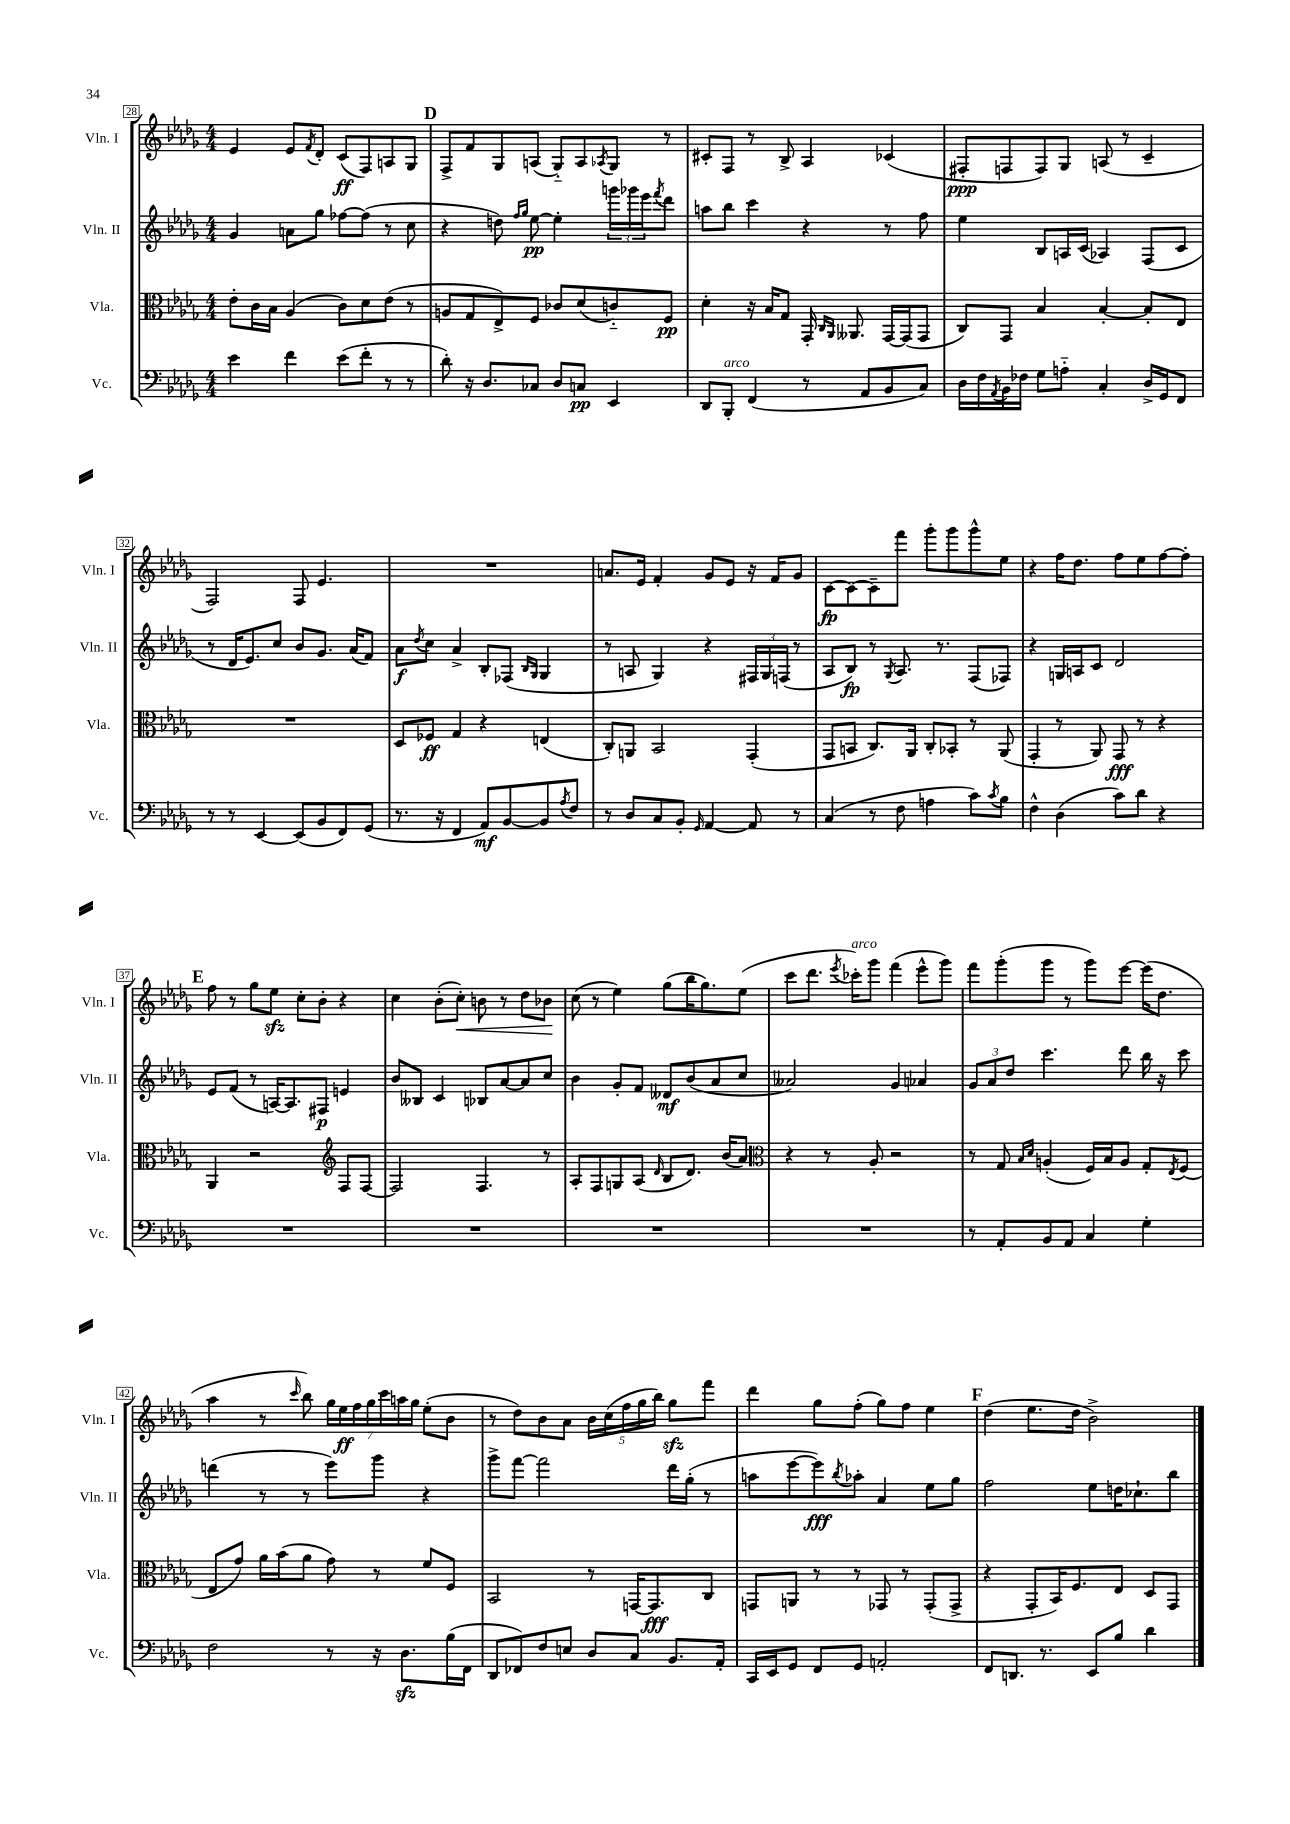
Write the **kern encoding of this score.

**kern	**kern	**kern	**kern
*staff4	*staff3	*staff2	*staff1
*clefF4	*clefC3	*clefG2	*clefG2
*k[b-e-a-d-g-]	*k[b-e-a-d-g-]	*k[b-e-a-d-g-]	*k[b-e-a-d-g-]
*M4/4	*M4/4	*M4/4	*M4/4
4e-	8e-'	4g-	4e-
.	16c	.	.
.	16B-	.	.
4f	(4A-	8a	8e-
.	.	.	8qf
.	.	8gg-	8d-'
(8e-	8c)	[8ff-	(8c
8f'	8d-	(8ff-]	8F)
8r	(8e-	8r	8A
8r	8r	8cc	8G-
=	=	=	=
8d-')	8A	4r	8F^
16r	8G-	.	8f
8.D-	.	.	.
.	8E-^)	8dd)	8G-
.	.	16qqff	.
.	.	16qqgg-	.
8C-	8F	[8ee-	(8A
8D-	8c-	4ee-']	8G-'~)
8C	(8d-	.	8A
.	.	.	8qA-
4EE-	8c'~)	24ggg	8G-
.	.	24ggg-	.
.	.	24eee-	.
.	.	8qfff	.
.	8F	8ddd-	8r
=	=	=	=
8DD-	4d-'	8aa	8c#'
8BBB-'	.	8bb-	8F
(4FF	16r	4ccc	8r
.	16B-	.	.
.	8G-	.	8B-^
8r	16GG-'	4r	4A-
.	16qqC	.	.
.	16qqAA-	.	.
.	8.AA--	.	.
8AA-	.	.	.
8BB-	[16GG-	8r	(4c-
.	(16GG-]	.	.
8C)	8GG-	8ff	.
=	=	=	=
16D-	8C)	4ee-	8F#'
16F	.	.	.
8qAA-	.	.	.
16BB-	8GG-	.	8F
16F-	.	.	.
8G-	4B-	8B-	8F)
8A'~	.	16A	8G-
.	.	(16c	.
4C'	[4B-'	4A-)	(8A
.	.	.	8r
16D-^	8B-']	(8F	4c~
16GG-	.	.	.
8FF	8E-	8c	.
=	=	=	=
8r	1r	8r	2F)
8r	.	16d-	.
.	.	8.e-)	.
[4EE-	.	.	.
.	.	8cc	.
(8EE-]	.	8b-	8F
8BB-	.	8.g-	4.e-
8FF)	.	.	.
.	.	(16a-	.
(8GG-	.	8f)	.
=	=	=	=
8.r	8D-	8a-	1r
.	.	8qdd-	.
.	8F-	8cc	.
16r	.	.	.
4FF	4G-	4a-^	.
8AA-)	4r	8B-'	.
[8BB-	.	(8F-	.
.	.	16qqB-	.
.	.	16qqG-	.
8BB-]	(4E	4G-	.
8qA-	.	.	.
8F	.	.	.
=	=	=	=
8r	8C')	8r	8.a
8D-	8AA	8A	.
.	.	.	16e-
8C	2BB-	4G-)	4f'
8BB-'	.	.	.
16qqGG-	.	.	.
[4AA-	.	4r	8g-
.	.	.	8e-
8AA-]	(4GG-'	24F#	16r
.	.	24G-	.
.	.	.	16f
.	.	(24F	.
8r	.	8r	8g-
=	=	=	=
(4C	8GG-	8A-	[8c
.	8BB	8B-)	8c_
8r	8.C)	8r	8c~]
.	.	8qG-	.
8F	.	8.A-	8fff
.	16AA-	.	.
4A	8C'	.	8ggg-'
.	.	8.r	.
.	8BB-'	.	8ggg-
8c)	8r	(8F	8ggg-^^
8qc	.	.	.
8B-	(8AA-	8F-)	8ee-
=	=	=	=
4F^^	4GG-'	4r	4r
(4D-	8r	16G	16ff
.	.	16A	8.dd-
.	8AA-)	8c	.
8c)	8GG-	2d-	8ff
8d-	8r	.	8ee-
4r	4r	.	[8ff
.	.	.	8ff']
=	=	=	=
1r	4AA-	8e-	8ff
.	.	(8f	8r
.	2r	8r	8gg-
.	.	[16A)	8ee-
.	.	8.A]	.
.	.	.	8cc'
.	.	8F#	8b-'
*	*clefG2	*	*
.	8F	4e	4r
.	[8F	.	.
=	=	=	=
1r	2F]	8b-	4cc
.	.	8B--	.
.	.	4c	(8b-'
.	.	.	8cc')
.	4.F	8B-	8b
.	.	[8a-	8r
.	.	8a-]	8dd-
.	8r	8cc	8b-
=	=	=	=
1r	8A-'	4b-	(8cc
.	8F	.	8r
.	8G	8g-'	4ee-)
.	(8A-	8f	.
.	16qqd-	.	.
.	8B-	8d--	(8gg-
.	8.d-)	(8b-	16bb-
.	.	.	8.gg-)
.	.	8a-	.
.	(16b-	.	.
.	8a-)	8cc	(8ee-
=	=	=	=
*	*clefC3	*	*
1r	4r	2a--)	8ccc
.	.	.	8.ddd-
.	8r	.	.
.	.	.	8qeee-
.	.	.	16ccc-')
.	8A-'	.	8ggg-
.	2r	4g-	(4fff
.	.	4a-	8eee-^^
.	.	.	8ggg-)
=	=	=	=
8r	8r	12g-	8fff
.	.	12a-	.
8AA-'	8G-	.	(8ggg-'
.	.	12dd-	.
.	16qqB-	.	.
.	16qqd-	.	.
8BB-	(4A'	4.ccc	8ggg-
8AA-	.	.	8r
4C	16F)	.	8ggg-)
.	16B-	.	.
.	8A	8ddd-	[8eee-
4G-'	8G-'	16bb-	(16eee-]
.	.	16r	8.dd-
.	8qE-	.	.
.	(8F	8ccc	.
=	=	=	=
2F	8E-	(4ddd	4aa-
.	8g-)	.	.
.	16a-	8r	8r
.	(16b-	.	.
.	.	.	16qqccc
.	8a-	8r	8bb-)
8r	8g-)	8eee-)	28gg-
.	.	.	28ee-
.	.	.	28ff
.	.	.	28gg-
16r	8r	8ggg-	.
.	.	.	28ccc
.	.	.	28aa
8.D-	.	.	.
.	.	.	28gg-
.	8f	4r	(8ee-'
(16B-	8F	.	8b-
16FF	.	.	.
=	=	=	=
8DD-	2BB-	8ggg-^	8r
8FF-)	.	[8fff	8dd-)
8F	.	2fff]	8b-
8E	.	.	8a-
8D-	8r	.	20b-
.	.	.	(20cc
.	.	.	20ff
8C	[16GG	.	.
.	.	.	20gg-
.	8.GG]	.	.
.	.	.	20bb-)
8.BB-	.	16ddd-	8gg-
.	.	(16gg-'	.
.	8C	8r	8fff
16AA-'	.	.	.
=	=	=	=
16CC	8GG	8aa	4ddd-
16EE-	.	.	.
8GG-	8AA	[8eee-	.
8FF	8r	8eee-])	8gg-
.	.	8qbb-	.
8GG-	8r	8aa-'	(8ff'
2AA'	8GG-	4a-	8gg-)
.	8r	.	8ff
.	(8GG-'	8ee-	4ee-
.	8GG-^	8gg-	.
=	=	=	=
8FF	4r	2ff	(4dd-
8.DD	.	.	.
.	8GG-'	.	8.ee-
8.r	.	.	.
.	16BB-)	.	.
.	8.F	.	16dd-
8EE-	.	8ee-	2b-^)
8B-	8E-	16dd	.
.	.	8.cc-`	.
4d-	8D-	.	.
.	8GG-	8bb-	.
==	==	==	==
*-	*-	*-	*-
